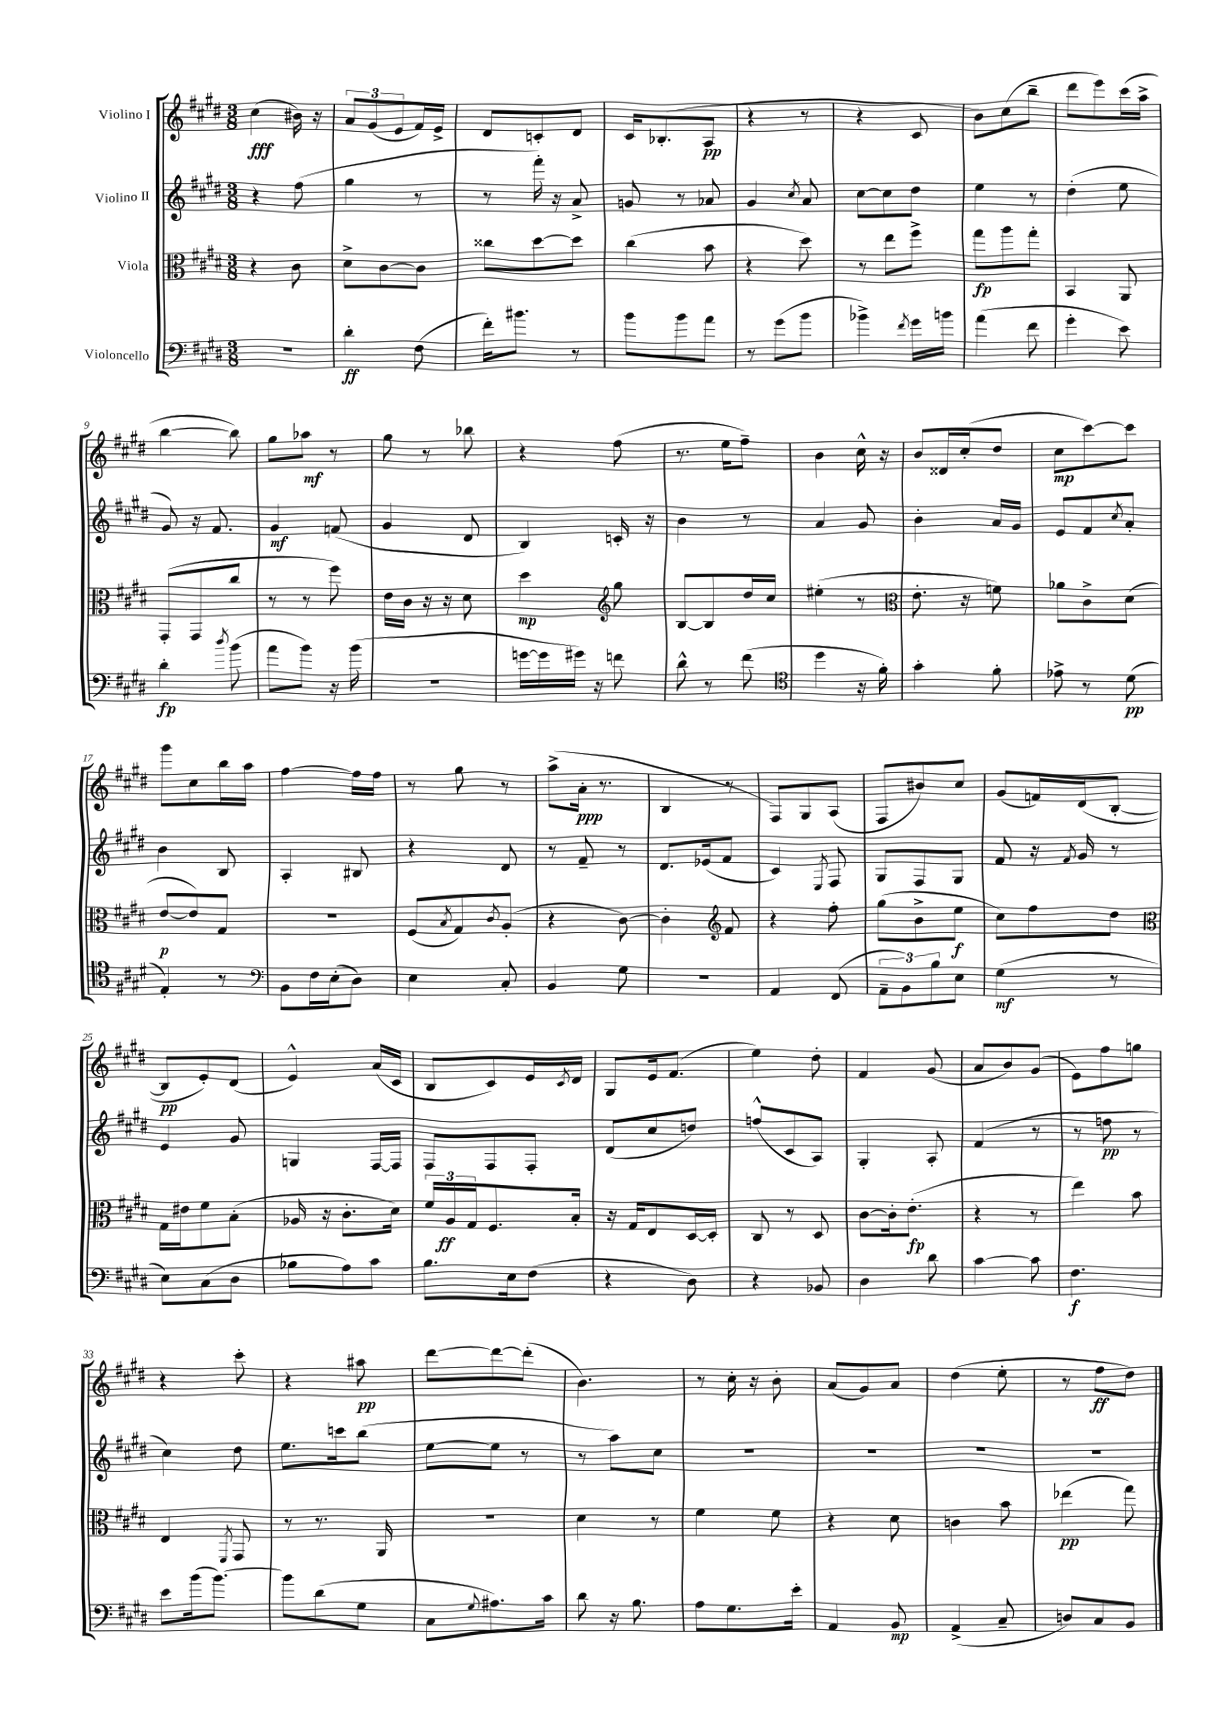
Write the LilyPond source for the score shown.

<<
\new StaffGroup <<
\new Staff = "s0" \with { instrumentName = "Violino I" } {
    \clef treble \key e \major \numericTimeSignature \time 3/8
    cis''4\fff( bis'16) r16 |
    \tuplet 3/2 { a'8 gis'8( e'8 } fis'16) e'16-> |
    dis'8 c'8-. dis'8 |
    cis'16 bes8.-.( a8\pp |
    r4 r8 |
    r4 cis'8 |
    b'8) cis''8( b''8-- |
    dis'''8 e'''8) cis'''16( a''16-> |
    b''4~ b''8) |
    gis''8 aes''8\mf r8 |
    gis''8 r8 bes''8 |
    r4 fis''8( |
    r8. e''16 fis''8--) |
    b'4 cis''16-^ r16 |
    b'8 disis'16 cis''16-.( dis''8 |
    cis''8\mp cis'''8~) cis'''8 |
    gis'''8 cis''8 b''16 a''16 |
    fis''4~ fis''16 fis''16 |
    r8 gis''8 r8 |
    a''8->( a'16-.\ppp r8. |
    b4 r8 |
    fis8) gis8 a8( |
    fis8 bis'8) cis''8 |
    gis'8( f'16) dis'16( b8~-. |
    b8\pp e'8-.) dis'8( |
    e'4-^) a'16( cis'16 |
    b8 cis'8) e'16 \acciaccatura { cis'8 } dis'16 |
    gis8 e'16 fis'8.( |
    e''4) dis''8-. |
    fis'4 gis'8( |
    a'8 b'8) gis'8( |
    e'8) fis''8 g''8 |
    r4 cis'''8-. |
    r4 ais''8\pp |
    dis'''8~ dis'''8~ dis'''8-.( |
    b'4.) |
    r8 cis''16-. r16 b'8-. |
    a'8( gis'8) a'8 |
    dis''4( e''8-. |
    r8 fis''8\ff dis''8) \bar "|." |
}
\new Staff = "s1" \with { instrumentName = "Violino II" } {
    \clef treble \key e \major \numericTimeSignature \time 3/8
    r4 fis''8( |
    gis''4 r8 |
    r8 fis'''16-.) r16 a'8-> |
    g'8 r8 aes'8 |
    gis'4 \acciaccatura { cis''8 } a'8 |
    cis''8~ cis''8 dis''8 |
    e''4 r8 |
    dis''4-.( e''8 |
    gis'8) r16 fis'8. |
    gis'4\mf f'8( |
    gis'4 dis'8 |
    b4) c'16-. r16 |
    b'4 r8 |
    a'4 gis'8 |
    b'4-. a'16 gis'16 |
    e'8 fis'8 \acciaccatura { cis''8 } a'8-. |
    b'4 b8 |
    a4-. bis8 |
    r4 dis'8 |
    r8 fis'8-- r8 |
    dis'8. ees'16( fis'8 |
    cis'4) \acciaccatura { e8 } fis8 |
    gis8 fis8 gis8 |
    fis'8 r16 \acciaccatura { fis'8 } gis'16 r8 |
    e'4 gis'8 |
    g4 fis16~ fis16 |
    fis8 fis8 fis8-. |
    dis'8( cis''8 d''8) |
    f''8-^( cis'8 a8) |
    gis4-. a8-. |
    fis'4( r8 |
    r8 f''8\pp r8 |
    cis''4) dis''8 |
    e''8. c'''16 b''8( |
    e''8~ e''8 r8 |
    r8 a''8) cis''8 |
    R4. |
    R4. |
    R4. |
    R4. \bar "|." |
}
\new Staff = "s2" \with { instrumentName = "Viola" } {
    \clef alto \key e \major \numericTimeSignature \time 3/8
    r4 cis'8 |
    dis'8-> cis'8~ cis'8 |
    cisis''8 dis''8~ dis''8 |
    cis''4( b'8 |
    r4 dis''8) |
    r8 e''8 fis''8-> |
    gis''8\fp a''8 gis''8-. |
    b,4 a,8 |
    gis,8-.( gis,8 cis''8 |
    r8 r8 fis''8) |
    e'16 cis'16 r16 r16 dis'8 |
    dis''4\mp \clef treble gis''8 |
    b8~ b8 dis''16 cis''16 |
    eis''4-.( r8 |
    \clef alto e'8.-. r16 f'8) |
    aes'8 cis'8-> dis'8( |
    e'8~\p e'8) gis8 |
    R4. |
    fis8( \acciaccatura { b8 } gis8) \acciaccatura { cis'8 } a8-.( |
    r4 cis'8~) |
    cis'4-. \clef treble fis'8 |
    r4 fis''8-. |
    gis''8( b'8-> e''8\f |
    cis''8) fis''8 dis''8 |
    \clef alto gis16 eis'16 fis'8 b8-.( |
    aes16 r16 cis'8.-. dis'16) |
    \tuplet 3/2 { fis'16 a16\ff gis16 } fis8. b16-. |
    r16 gis16 e8 dis16~ dis16-. |
    cis8 r8 dis8 |
    cis'8~ cis'16-. e'8.-.\fp( |
    r4 r8 |
    e''4) b'8 |
    e4 \acciaccatura { fis,8 } gis,8 |
    r8 r8. a,16 |
    r4. |
    dis'4 r8 |
    fis'4 fis'8 |
    r4 dis'8 |
    c'4 b'8 |
    ees''4\pp( gis''8) \bar "|." |
}
\new Staff = "s3" \with { instrumentName = "Violoncello" } {
    \clef bass \key e \major \numericTimeSignature \time 3/8
    R4. |
    dis'4-.\ff fis8( |
    fis'16-.) bis'8. r8 |
    b'8 b'8 a'8 |
    r8 gis'8( b'8 |
    bes'4->) \acciaccatura { fis'8 } gis'16 b'16 |
    a'4( fis'8 |
    gis'4-. e'8) |
    dis'4-.\fp \acciaccatura { dis''8 } b'8( |
    a'8 b'8) r16 b'16( |
    R4. |
    g'16~ g'16 gis'16) r16 f'8 |
    dis'8-^ r8 fis'8( |
    \clef tenor dis''4 r16 fis'16-.) |
    gis'4-. fis'8-. |
    ees'8-> r8 dis'8\pp( |
    e4-.) r8 |
    \clef bass b,8 fis16 e16-.( dis8) |
    e4 cis8-. |
    b,4 gis8 |
    r4. |
    a,4 fis,8( |
    \tuplet 3/2 { a,8-- b,8) b8 } e8 |
    gis4\mf( r8 |
    e8) cis8( dis8 |
    bes8 a8) cis'8 |
    b8. e16 fis8( |
    r4 dis8) |
    r4 bes,8 |
    dis4 dis'8 |
    cis'4~ cis'8 |
    fis4.\f |
    e'8 b'16( b'8.~) |
    b'8 dis'8( gis8 |
    cis8 \appoggiatura { gis8 } ais8.) cis'16 |
    dis'8 r16 b8. |
    a8 gis8. e'16-. |
    a,4 b,8\mp |
    a,4->( cis8-- |
    d8) cis8 b,8 \bar "|." |
}
>>
>>
